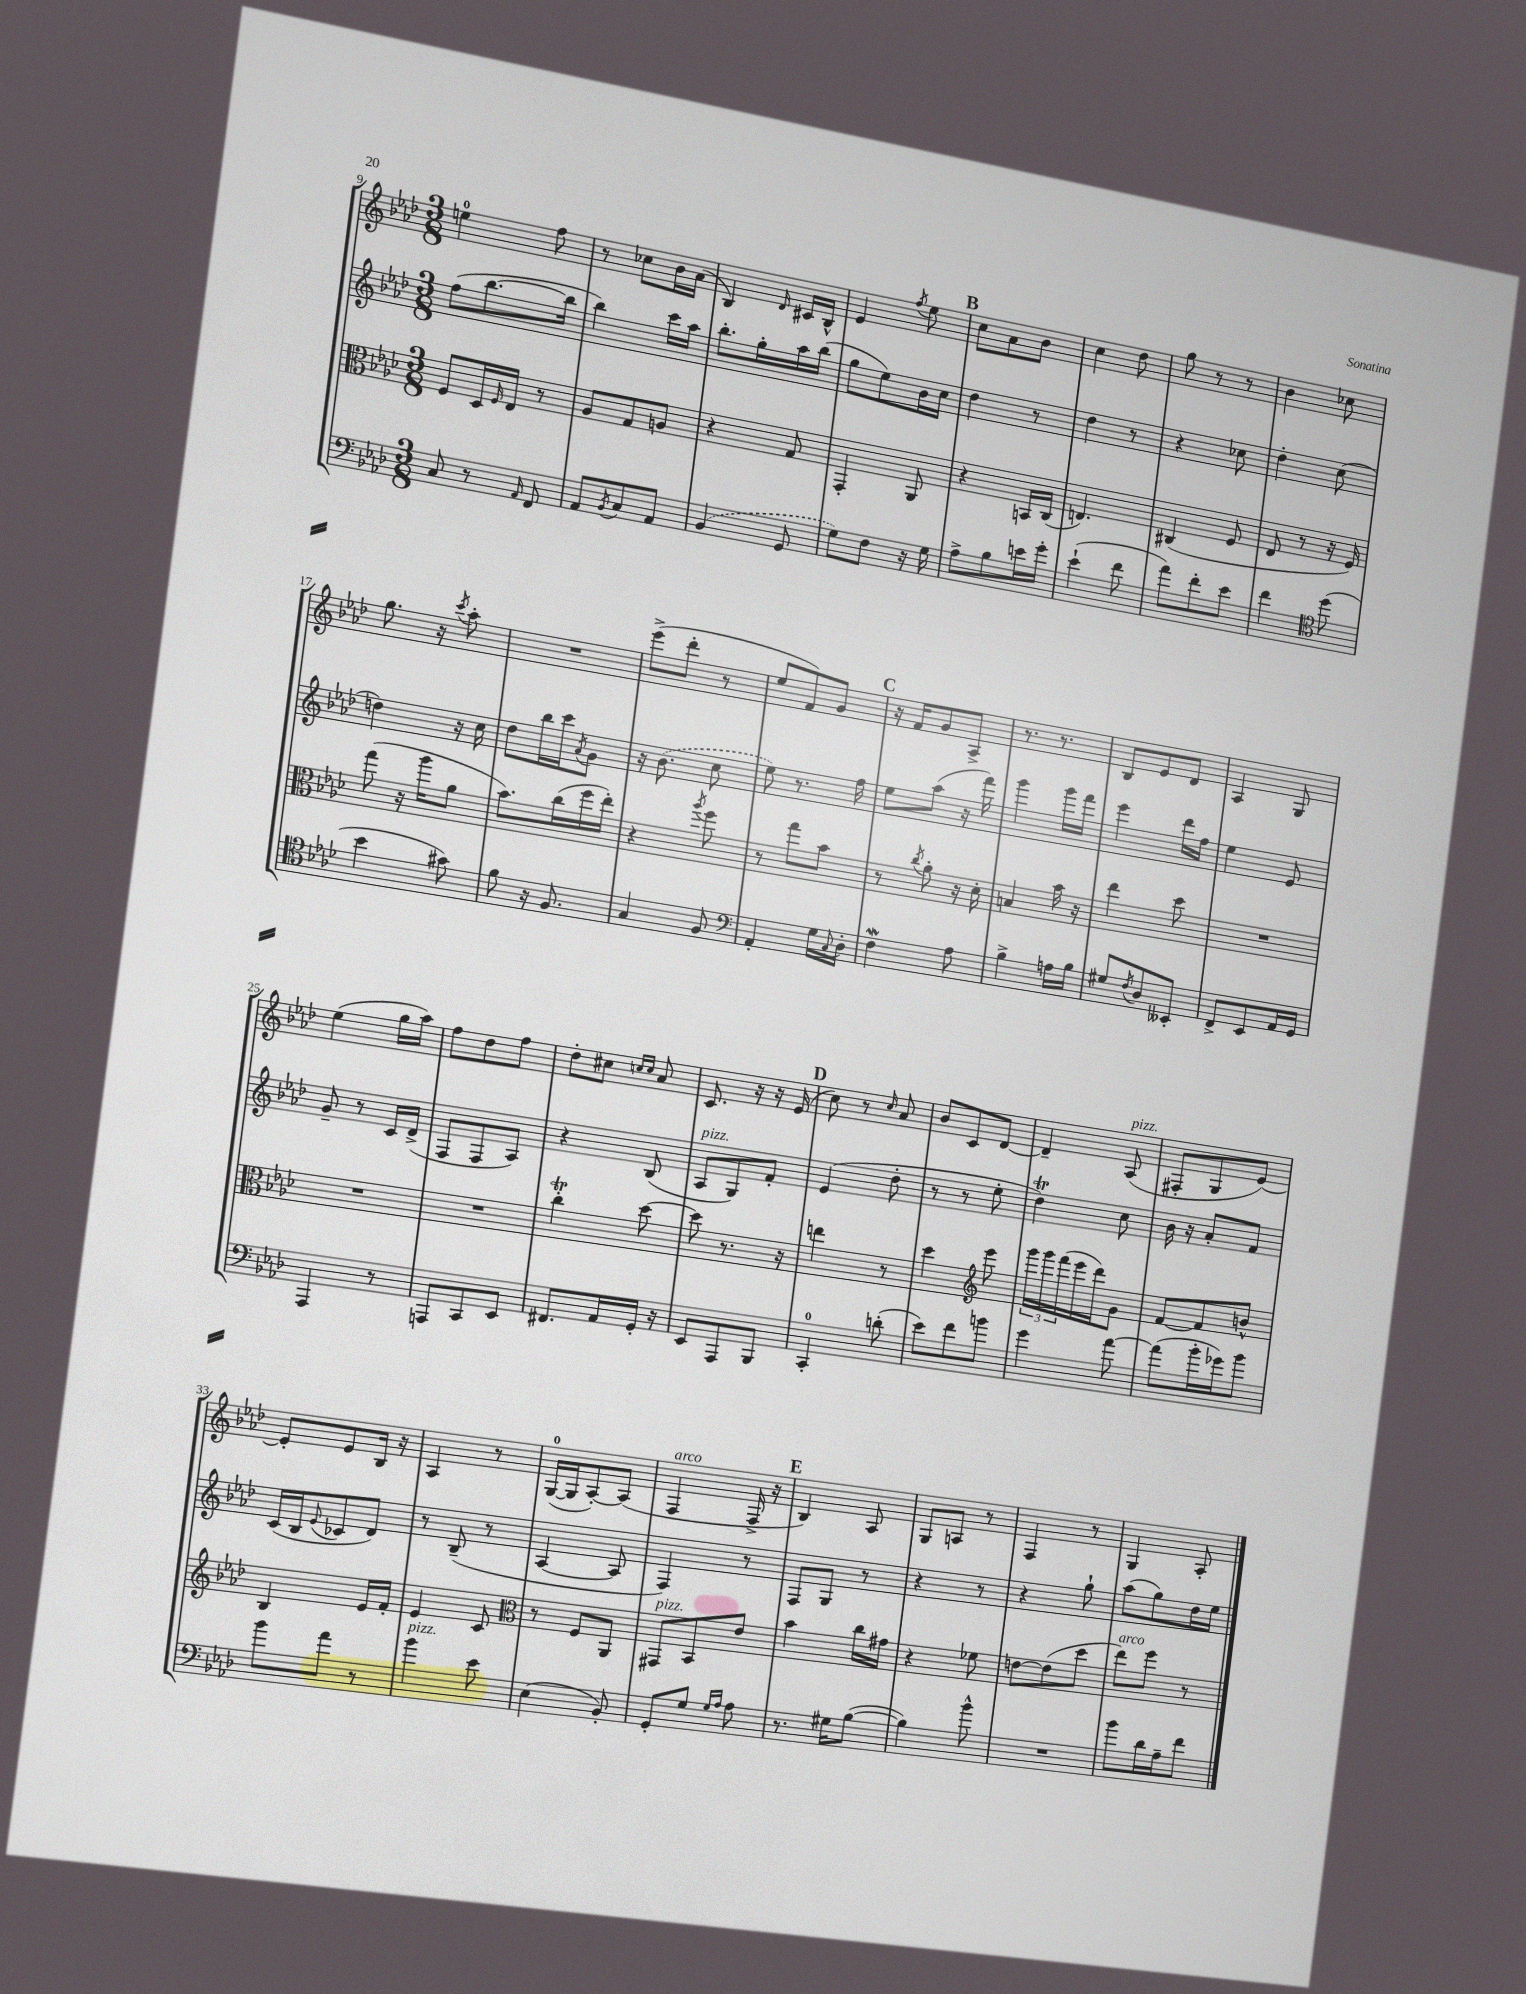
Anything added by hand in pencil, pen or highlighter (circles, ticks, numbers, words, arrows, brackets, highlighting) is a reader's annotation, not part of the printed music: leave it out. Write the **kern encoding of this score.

**kern	**kern	**kern	**kern
*staff4	*staff3	*staff2	*staff1
*clefF4	*clefC3	*clefG2	*clefG2
*k[b-e-a-d-]	*k[b-e-a-d-]	*k[b-e-a-d-]	*k[b-e-a-d-]
*M3/8	*M3/8	*M3/8	*M3/8
8C	8F	(8ff	4ee
8r	16D-	[8.bb-	.
.	16qqF	.	.
.	16E-	.	.
16qqAA-	.	.	.
8FF	8r	.	8ff
.	.	16bb-]	.
=	=	=	=
8AA-	8A-	4bb-)	8r
8qBB-	.	.	.
8C	8G	.	8cc-
8AA-	8A	16ccc	16b-
.	.	16aa-	(16a-
=	=	=	=
(4BB-	4r	8.bb-'	4B-)
.	.	16gg'	.
.	.	.	16qqd-
8GG	8G	16aa-	16c#
.	.	(16bb-	16B-^^
=	=	=	=
8G)	4GG'	8gg	4e-
8F	.	8ee-)	.
.	.	.	8qff
16r	8AA-	16b-	8ee-
16G	.	16cc	.
=	=	=	=
8A-^	4r	4dd-	8cc
8B-	.	.	8a-
16e	16BB	8r	8b-
16g'	(16C	.	.
=	=	=	=
(4e-`	4.E)	4dd-	4cc
8f	.	8r	8dd-
=	=	=	=
8a-)	(4C#	4r	8gg
8f'	.	.	8r
8e-	8F	8cc-	8r
=	=	=	=
4f	8E-	4dd-'	4b-
.	8r	.	.
*clefC4	*	*	*
(8dd-	16r	(8cc	8cc-
.	16F)	.	.
=	=	=	=
4b-	(8gg	4dd)	8.gg
.	16r	.	.
.	16aa-	.	16r
.	.	.	8qccc
8g#)	8a-	16r	8aa-'
.	.	16cc	.
=	=	=	=
8f	8.b-)	8dd-	4.r
16r	.	16bb-	.
8.F	(16cc	16ccc	.
.	.	8qa-	.
.	16ff	8g	.
.	16ee-')	.	.
=	=	=	=
4G	4r	16r	(8eee-^
.	.	(8.b-	.
.	.	.	8ddd-'
.	8qaa-	.	.
8F	8ff	8cc	8r
=	=	=	=
*clefF4	*	*	*
4AA-'	8r	8ee-)	8ee-
.	8gg	8.r	8f)
16G	8b-	.	8g
8qqC	.	.	.
16D-'	.	16ff	.
=	=	=	=
4F	8r	8ee-	16r
.	.	.	16f
.	8qcc	.	.
.	8a-'	(8aa-	8g
8A-	16r	16r	8A-^
.	16d-'	16fff)	.
=	=	=	=
4B-^	4B	4ggg	8.r
.	.	.	8.r
16A	16b-	16ggg	.
16B-	16r	16fff	.
=	=	=	=
8G#	4ee-	4eee-	8B-
8qF	.	.	.
8D-	.	.	8e-
8EE--'	8dd-	16ddd-	8d-
.	.	16ff	.
=	=	=	=
8FF^	4.r	4ee-	4A-
8EE-	.	.	.
16AA-	.	8e-	8G
16GG	.	.	.
=	=	=	=
4AAA-	4.r	8g~	(4ee-
.	.	8r	.
8r	.	16c	16gg
.	.	(16d-^	16aa-)
=	=	=	=
8AAA	4.r	8F	8ff
8CC	.	8F	8dd-
8EE-	.	8A-)	8ff
=	=	=	=
8.FF#	4cc'	4r	8dd-'
.	.	.	8cc#
16AA-	.	.	.
.	.	.	16qqcc
.	.	.	16qqcc
16GG'	[8dd-	(8B-	8a-
16r	.	.	.
=	=	=	=
8EE-	8dd-]	8A-	8.c
8AAA-	8.r	8G)	.
.	.	.	16r
8BBB-	.	8f'	16r
.	16r	.	(16e-
=	=	=	=
4CC'	4ee	(4e-	8cc)
.	.	.	8r
.	.	.	16qqcc
(8d'	8r	8dd-'	8a-
=	=	=	=
8e-)	4dd-	8r	8b-
8f	.	8r	8c
*	*clefG2	*	*
8b	8eee-	8ee-'	[8d-
=	=	=	=
4g	24ggg	4dd-)	4d-~]
.	24ggg	.	.
.	(24fff	.	.
.	16eee-	.	.
.	16ddd-)	.	.
[8a-	8g	8cc	(8A-
=	=	=	=
(8a-]	[8f	16b-	8F#'
.	.	16r	.
16b-'	8f]	8a-'	8G
16g-)	.	.	.
8b-	8b^^	8f	[8e-)
=	=	=	=
8b-	4B-	(16c	8e-']
.	.	16B-	.
.	.	8qqe-	.
8a-	.	8c-	8e-
8r	16e-	8d-)	16B-
.	16f'	.	16r
=	=	=	=
4b-	4e-	8r	4A-
.	.	(8B-~	.
8e-	8c	8r	8r
=	=	=	=
*	*clefC3	*	*
(4E-	8r	[4A-	([16G
.	.	.	16G]
.	8F	.	[8A-')
8BB-')	8AA-	8A-]	(8A-]
=	=	=	=
8GG'	8GG#	4F)	4F
8G	8BB-	.	.
16qqG	.	.	.
16qqA-	.	.	.
8A-	8e-	8r	16F^
.	.	.	16r
=	=	=	=
8.r	4b-	8F	4B-)
.	.	8G	.
16G#	.	.	.
([8B-	16cc	8r	8A-
.	16g#	.	.
=	=	=	=
4B-])	4r	4r	8G
.	.	.	8A
8b-^^	8f-	8r	8r
=	=	=	=
4.r	[8e	4r	4F
.	(8e]	.	.
.	8dd-	8gg`	8r
=	=	=	=
8b-	8ee-)	(8aa-	4G
16d-	8ff	8gg)	.
16A-~	.	.	.
8f	8r	16dd-	8A-'
.	.	16ee-	.
==	==	==	==
*-	*-	*-	*-
